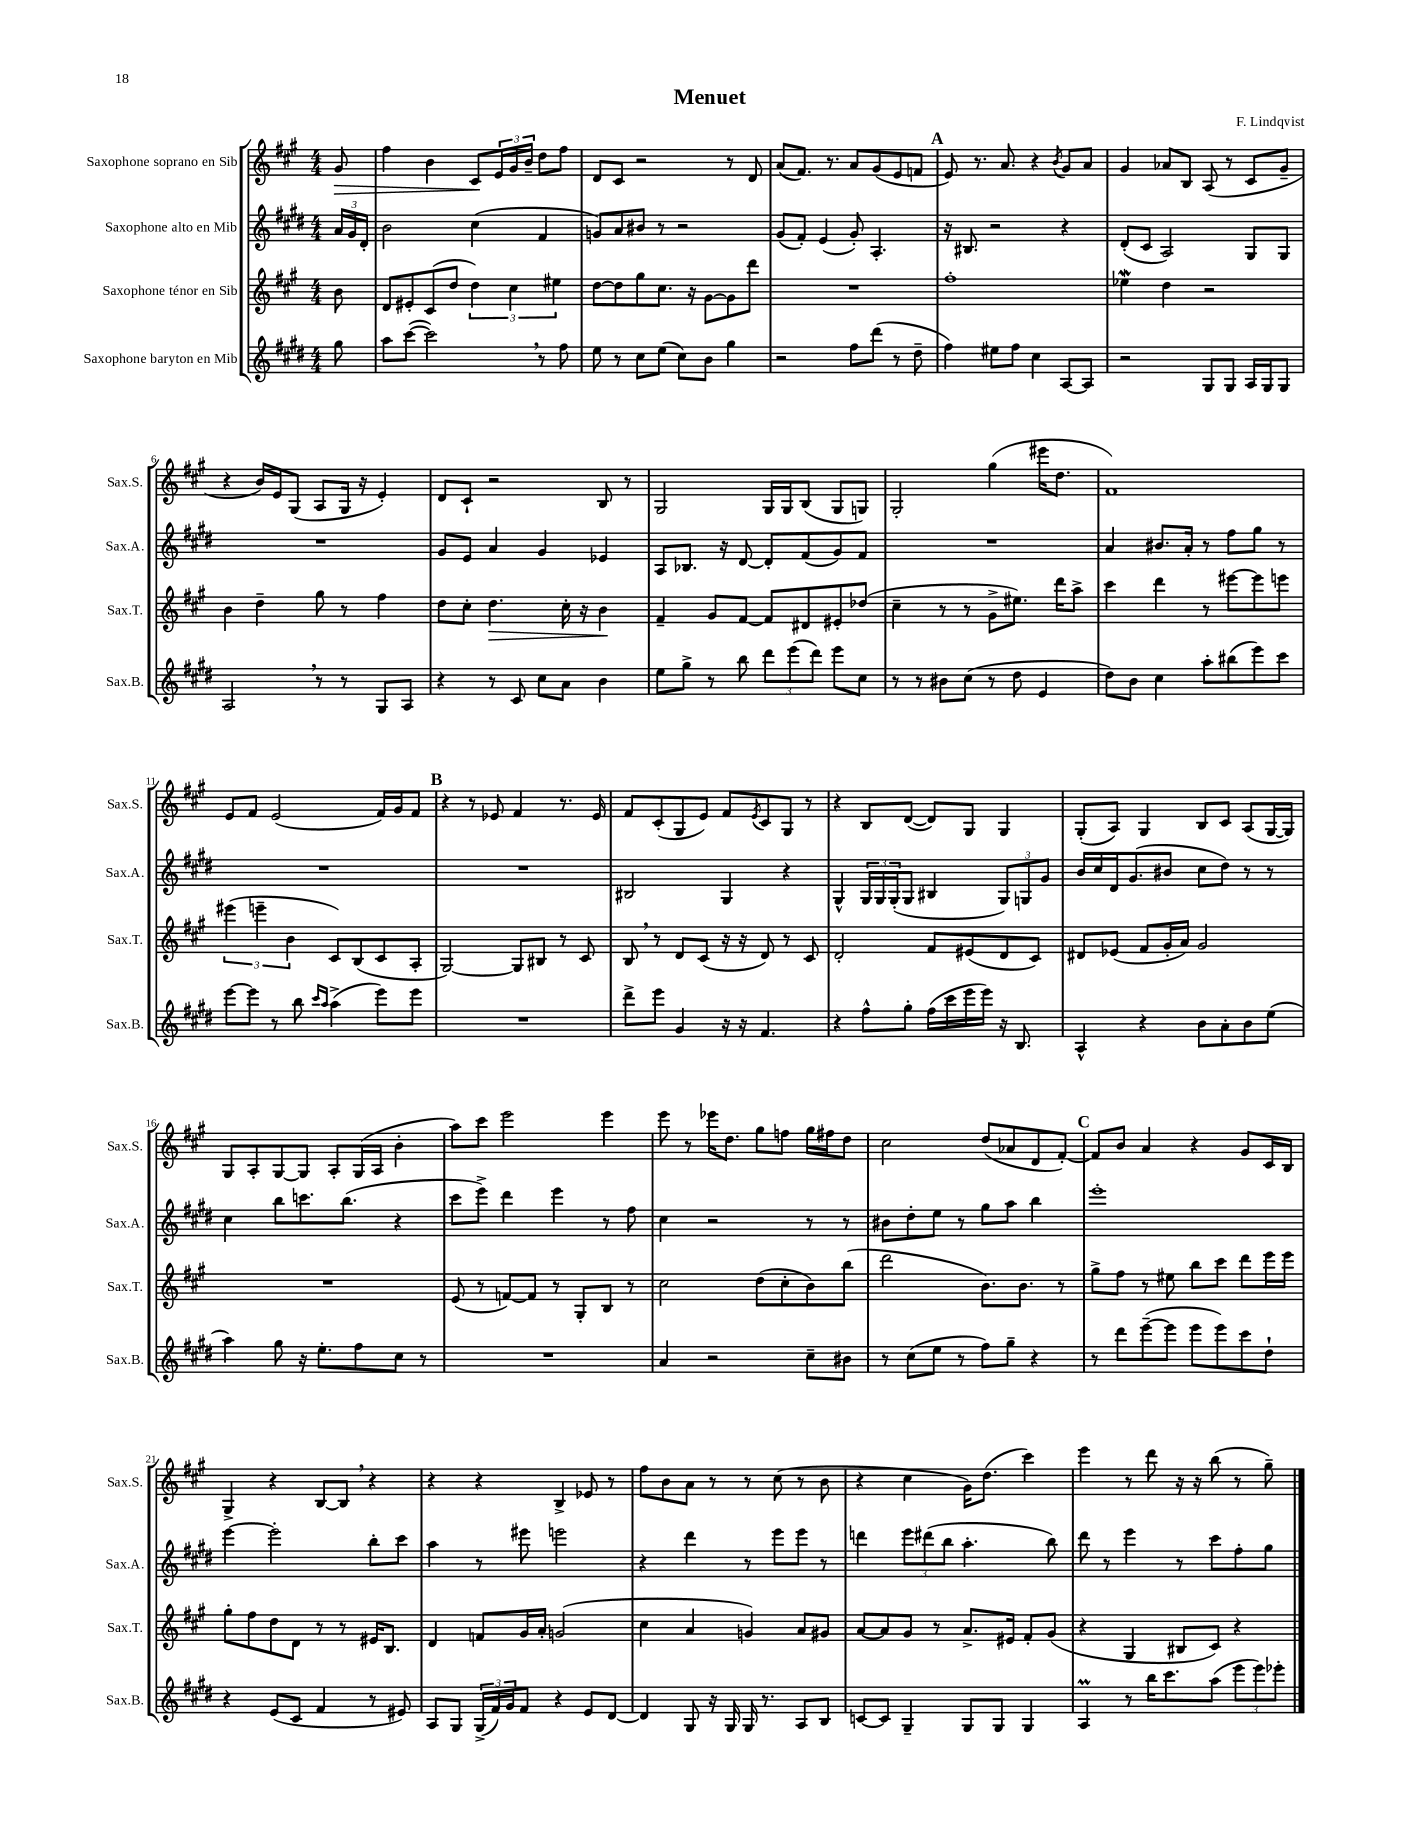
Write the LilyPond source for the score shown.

\header { title = "Menuet" composer = "F. Lindqvist" }
<<
\new StaffGroup <<
\new Staff = "s0" \with { instrumentName = "Saxophone soprano en Sib" shortInstrumentName = "Sax.S." } {
    \clef treble \key a \major \numericTimeSignature \time 4/4 \partial 8
    gis'8\> |
    fis''4 b'4 cis'8\! \tuplet 3/2 { e'16 gis'16 b'16-- } d''8 fis''8 |
    d'8 cis'8 r2 r8 d'8 |
    a'8( fis'8.) r8. a'8 gis'8( e'8 f'8 |
    \mark \markup { \bold "A" } e'8) r8. a'8. r4 \acciaccatura { b'8 } gis'8 a'8 |
    gis'4 aes'8 b8 a8( r8 cis'8 gis'8-- |
    r4 b'16) e'16 gis8( a8 gis16 r16 e'4-.) |
    d'8 cis'8-! r2 b8 r8 |
    gis2 gis16 gis16 b8( gis8 g8) |
    gis2-. gis''4( eis'''16 d''8. |
    fis'1) |
    e'8 fis'8 e'2( fis'16) gis'16 fis'8 |
    \mark \markup { \bold "B" } r4 r8 ees'8 fis'4 r8. ees'16 |
    fis'8 cis'8-.( gis8 e'8) fis'8 \acciaccatura { e'8 } cis'8 gis8 r8 |
    r4 b8 d'8~( d'8) gis8 gis4 |
    gis8-.( a8) gis4 b8 cis'8 a8( gis16~ gis16) |
    gis8 a8-. gis8~ gis8 a8-. gis16( a16 b'4-. |
    a''8) cis'''8 e'''2 e'''4 |
    e'''8 r8 ees'''16 d''8. gis''8 f''8 gis''16 fis''16 d''8 |
    cis''2 d''8( aes'8 d'8 fis'8~-.) |
    \mark \markup { \bold "C" } fis'8 b'8 a'4 r4 gis'8 cis'16 b16 |
    gis4-> r4 b8~ b8 \breathe r4 |
    r4 r4 b4-> ees'8 r8 |
    fis''8 b'8 a'8 r8 r8 cis''8( r8 b'8 |
    r4 cis''4 gis'16) d''8.( cis'''4) |
    e'''4 r8 d'''8 r16 r16 b''8( r8 gis''8--) \bar "|." |
}
\new Staff = "s1" \with { instrumentName = "Saxophone alto en Mib" shortInstrumentName = "Sax.A." } {
    \clef treble \key e \major \numericTimeSignature \time 4/4 \partial 8
    \tuplet 3/2 { a'16 gis'16 dis'16-. } |
    b'2 cis''4( fis'4 |
    g'8) a'8 bis'8 r8 r2 |
    gis'8( fis'8-.) e'4( gis'8-.) a4.-. |
    \mark \markup { \bold "A" } r16 bis8. r2 r4 |
    dis'8-.( cis'8 a2) gis8 gis8 |
    R1 |
    gis'8 e'8 a'4 gis'4 ees'4 |
    a8 bes8. r16 dis'8~ dis'8-. fis'8( gis'8) fis'8 |
    R1 |
    a'4 bis'8. a'16-. r8 fis''8 gis''8 r8 |
    R1 |
    \mark \markup { \bold "B" } R1 |
    bis2 gis4 r4 |
    gis4-^ \tuplet 3/2 { gis16 gis16 gis16-.( } gis8 bis4 \tuplet 3/2 { gis8) g8 gis'8 } |
    b'16 cis''16 dis'16 gis'8.( bis'8 cis''8 dis''8) r8 r8 |
    cis''4 b''8 c'''8. b''8.( r4 |
    cis'''8 e'''8->) dis'''4 e'''4 r8 fis''8 |
    cis''4 r2 r8 r8 |
    bis'8 dis''8-. e''8 r8 gis''8 a''8 b''4 |
    \mark \markup { \bold "C" } e'''1-. |
    e'''4~ e'''2-. b''8-. cis'''8 |
    a''4 r8 eis'''8 e'''2 |
    r4 dis'''4 r8 e'''8 e'''8 r8 |
    d'''4 \tuplet 3/2 { e'''8 dis'''8( b''8 } a''4.-. b''8) |
    dis'''8 r8 e'''4 r8 cis'''8 fis''8-. gis''8 \bar "|." |
}
\new Staff = "s2" \with { instrumentName = "Saxophone ténor en Sib" shortInstrumentName = "Sax.T." } {
    \clef treble \key a \major \numericTimeSignature \time 4/4 \partial 8
    b'8 |
    d'8 eis'8-. cis'8( d''8 \tuplet 3/2 { d''4) cis''4 eis''4 } |
    d''8~ d''8 gis''8 cis''8. r16 gis'8~ gis'8 d'''8 |
    R1 |
    \mark \markup { \bold "A" } fis''1-. |
    ees''4\mordent d''4 r2 |
    b'4 d''4-- gis''8 r8 fis''4 |
    d''8 cis''8-. d''4.\> cis''16-. r16 b'4\! |
    fis'4-- gis'8 fis'8~ fis'8 dis'8 eis'8-. des''8( |
    cis''4-- r8 r8 gis'8-> eis''8.) d'''16 a''8-> |
    cis'''4 d'''4 r8 eis'''8~ eis'''8 e'''8 |
    \tuplet 3/2 { eis'''4( e'''4-- b'4 } cis'8) b8( cis'8 a8-. |
    \mark \markup { \bold "B" } gis2~) gis8 bis8 r8 cis'8 |
    b8 \breathe r8 d'8 cis'8( r16 r16 d'8) r8 cis'8 |
    d'2-. fis'8 eis'8( d'8 cis'8) |
    dis'8 ees'8( fis'8 gis'16-. a'16) gis'2 |
    R1 |
    e'8( r8 f'8~) f'8 r8 gis8-. b8 r8 |
    cis''2 d''8( cis''8-. b'8) b''8( |
    d'''2 b'8.) b'8. r8 |
    \mark \markup { \bold "C" } gis''8-> fis''8 r8 eis''8 b''8 cis'''8 d'''8 e'''16 e'''16 |
    gis''8-. fis''8 d''8 d'8 r8 r8 eis'16 b8. |
    d'4 f'8 gis'16 a'16-. g'2( |
    cis''4 a'4 g'4) a'8 gis'8 |
    a'8~ a'8 gis'8 r8 a'8.-> eis'16 fis'8-. gis'8( |
    r4 gis4 bis8 cis'8) r4 \bar "|." |
}
\new Staff = "s3" \with { instrumentName = "Saxophone baryton en Mib" shortInstrumentName = "Sax.B." } {
    \clef treble \key e \major \numericTimeSignature \time 4/4 \partial 8
    gis''8 |
    a''8 cis'''8~( cis'''2) \breathe r8 fis''8 |
    e''8 r8 cis''8 e''8( cis''8) b'8 gis''4 |
    r2 fis''8 dis'''8( r8 dis''8-- |
    \mark \markup { \bold "A" } fis''4) eis''8 fis''8 cis''4 a8~ a8 |
    r2 gis8 gis8 a16 gis16 gis8 |
    a2 \breathe r8 r8 gis8 a8 |
    r4 r8 cis'8 cis''8 a'8 b'4 |
    e''8 gis''8-> r8 b''8 \tuplet 3/2 { dis'''8 e'''8( dis'''8) } e'''8 cis''8 |
    r8 r8 bis'8 cis''8( r8 dis''8 e'4 |
    dis''8) b'8 cis''4 a''8-. bis''8( e'''8) cis'''8 |
    e'''8~ e'''8 r8 b''8 \grace { cis'''16 a''16 } a''4->( e'''8) e'''8 |
    \mark \markup { \bold "B" } R1 |
    dis'''8-> e'''8 gis'4 r16 r16 fis'4. |
    r4 fis''8-^ gis''8-. fis''16( cis'''16 e'''16 e'''16) r16 b8. |
    a4-^ r4 b'8 a'8-. b'8 e''8( |
    a''4) gis''8 r16 e''8.-. fis''8 cis''8 r8 |
    R1 |
    a'4 r2 cis''8-- bis'8 |
    r8 cis''8( e''8 r8 fis''8) gis''8-- r4 |
    \mark \markup { \bold "C" } r8 dis'''8 e'''8~--( e'''8 e'''8 e'''8) cis'''8 dis''8-! |
    r4 e'8( cis'8 fis'4 r8 eis'8) |
    a8 gis8 \tuplet 3/2 { gis16->( fis'16) gis'16 } fis'8 r4 e'8 dis'8~ |
    dis'4 gis8 r16 gis16 gis16 r8. a8 b8 |
    c'8~ c'8 gis4-- gis8 gis8 gis4 |
    a4\prall r8 b''16 cis'''8. a''8( \tuplet 3/2 { e'''8 e'''8) ees'''8-. } \bar "|." |
}
>>
>>
